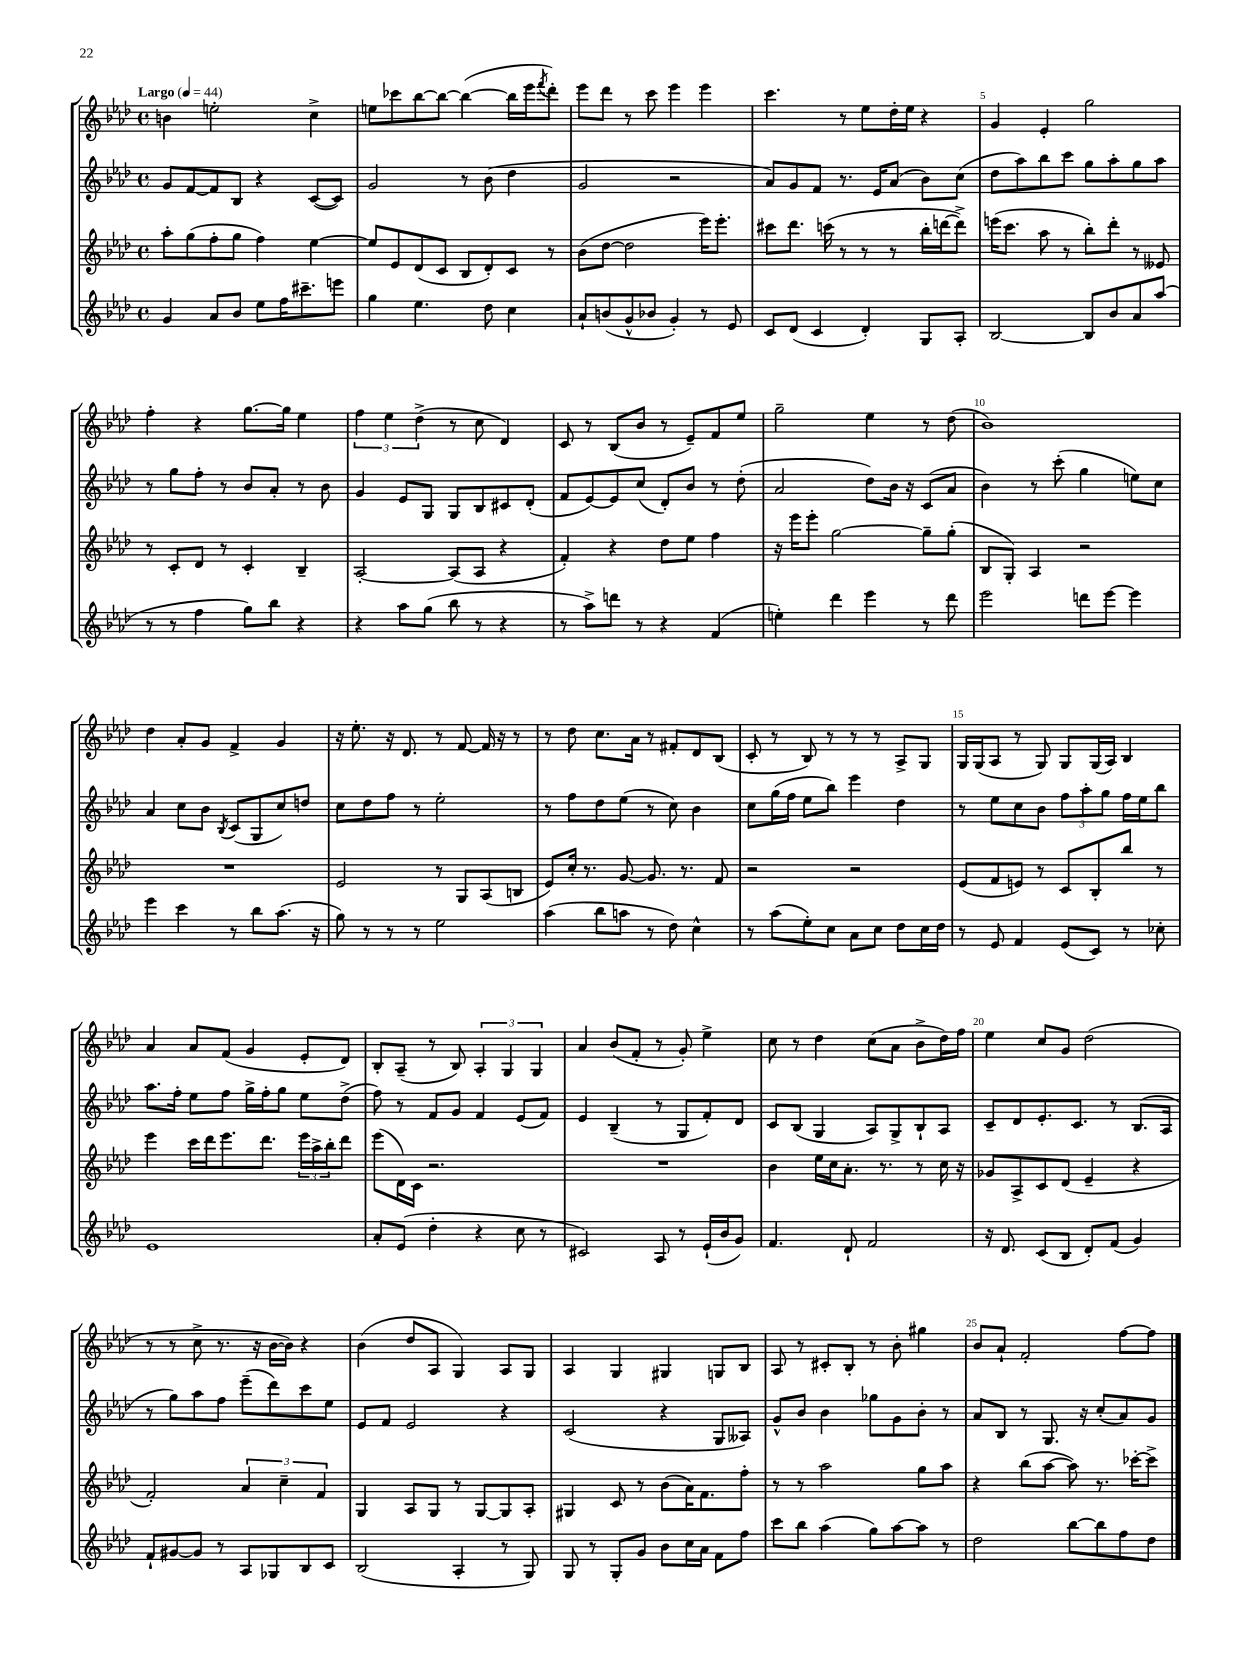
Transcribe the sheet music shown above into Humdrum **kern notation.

**kern	**kern	**kern	**kern
*staff4	*staff3	*staff2	*staff1
*clefG2	*clefG2	*clefG2	*clefG2
*k[b-e-a-d-]	*k[b-e-a-d-]	*k[b-e-a-d-]	*k[b-e-a-d-]
*M4/4	*M4/4	*M4/4	*M4/4
*met(c)	*met(c)	*met(c)	*met(c)
*MM44	*MM44	*MM44	*MM44
4g/	8aa-'\L	8g/L	4b\
.	(8gg\	[8f/	.
8a-/L	8ff'\	8f/]	2ee'\
8b-/J	8gg\J	8B-/J	.
8ee-\L	4ff\)	4r	.
16ff\K	.	.	.
8.ccc#~\	.	.	.
.	[4ee-\	([8c/L	4cc^\
8eee\J	.	8c/]J)	.
=	=	=	=
4gg\	8ee-/]L	2g/	8ee\L
.	8e-/	.	8ccc-\
4.ee-\	(8d-/	.	[8bb-\
.	8c/J	.	8bb-\_J
.	8B-/L	8r	(4bb-\_
8dd-\	8d-'/)	(8b-\	.
4cc\	8c/J	4dd-\	16bb-\]LL
.	.	.	16eee-\J
.	.	.	8qfff/
.	8r	.	8ddd-'\J)
=	=	=	=
8a-`/L	(8b-\L	2g/	8eee-\L
(8b/	[8dd-\J	.	8ddd-\J
8g^^/	2dd-\]	.	8r
8b-/J	.	.	8ccc\
4g'/)	.	2r	4eee-\
8r	16eee-\LK)	.	4eee-\
.	8.eee-'\J	.	.
8e-/	.	.	.
=	=	=	=
8c/L	8ccc#\L	8a-/L)	4.ccc\
(8d-/J	8.ddd-\J	8g/	.
4c/	.	8f/J	.
.	(16ccc\	.	.
.	8r	8.r	8r
4d-'/)	8r	.	8ee-\L
.	.	16e-/LK	.
.	8r	(8a-/J	16dd-'\L
.	.	.	16ee-\JJ
8G/L	16bb-'\LL	8b-\L)	4r
.	[16ddd\J	.	.
8A-'/J	8ddd^\]J)	(8cc\J	.
=	=	=	=
[2B-/	(16eee\LK	8dd-\L	4g/
.	8.ccc\J	.	.
.	.	8aa-\)	.
.	8aa-\	8bb-\	4e-'/
.	8r	8ccc\J	.
8B-/]L	8bb-'\L)	8gg\L	2gg\
8b-/	8ddd-'\J	8aa-'\	.
8a-/	8r	8gg\	.
(8aa-/J	8e--/	8aa-\J	.
=	=	=	=
8r	8r	8r	4ff'\
8r	8c'/L	8gg\L	.
4ff\	8d-/J	8ff'\J	4r
.	8r	8r	.
8gg\L)	4c'/	8b-/L	[8.gg\L
8bb-\J	.	8a-'/J	.
.	.	.	16gg\]Jk
4r	4B-~/	8r	4ee-\
.	.	8b-\	.
=	=	=	=
4r	[2A-'/	4g/	6ff\
.	.	.	6ee-\
8aa-\L	.	8e-/L	.
.	.	.	(6dd-^\
(8gg\J	.	8G/J	.
8bb-\	(8A-/]L	8G/L	8r
8r	8A-/J	8B-/	8cc\
4r	4r	8c#/	4d-/)
.	.	(8d-'/J	.
=	=	=	=
8r	4f'/)	8f/L	8c/
8aa-^\L)	.	[8e-/)	8r
8ddd\J	4r	8e-/]	(8B-/L
8r	.	(8cc/J	8b-/J
4r	8dd-\L	8d-'/L)	8r
.	8ee-\J	8b-/J	8e-~/L)
(4f/	4ff\	8r	8f/
.	.	(8dd-'\	8ee-/J
=	=	=	=
4ee'\)	16r	2a-/	2gg~\
.	16eee-\LK	.	.
.	8eee-'\J	.	.
4ddd-\	[2gg\	.	.
4eee-\	.	8dd-\L)	4ee-\
.	.	16b-\Jk	.
.	.	16r	.
8r	8gg~\]L	(8c/L	8r
8ddd-\	(8gg'\J	8a-/J	(8dd-\
=	=	=	=
2eee-\	8B-/L	4b-\)	1b-)
.	8G'/J)	.	.
.	4A-/	8r	.
.	.	(8ccc'\	.
8ddd\L	2r	4gg\	.
[8eee-\J	.	.	.
4eee-\]	.	8ee\L)	.
.	.	8cc\J	.
=	=	=	=
4eee-\	1r	4a-/	4dd-\
4ccc\	.	8cc\L	8a-'/L
.	.	8b-\J	8g/J
.	.	8qB-/	.
8r	.	(8c/L	4f^/
8bb-\L	.	8G/	.
(8.aa-\J	.	8cc/)	4g/
.	.	8dd/J	.
16r	.	.	.
=	=	=	=
8gg\)	2e-/	8cc\L	16r
.	.	.	8.ee-'\
8r	.	8dd-\	.
8r	.	8ff\J	16r
.	.	.	8.d-/
8r	.	8r	.
2ee-\	8r	2ee-'\	8r
.	8G/L	.	[8f/
.	(8A-/	.	16f/]
.	.	.	16r
.	8B/J	.	8r
=	=	=	=
(4aa-\	8e-/L)	8r	8r
.	16cc'/Jk	8ff\L	8dd-\
.	8.r	.	.
8bb-\L	.	8dd-\	8.cc\L
8aa\J	[8g/	(8ee-\J	.
.	.	.	16a-\Jk
8r	8.g/]	8r	8r
8dd-\)	.	8cc\)	8f#'/L
.	8.r	.	.
4cc^^\	.	4b-\	8d-/
.	8f/	.	(8B-/J
=	=	=	=
8r	2r	8cc\L	8c'/
(8aa-\L	.	(16gg\L	8r
.	.	16ff\JJ	.
8ee-'\)	.	8ee-\L	8B-/)
8cc\J	.	8bb-\J)	8r
8a-\L	2r	4eee-\	8r
8cc\J	.	.	8r
8dd-\L	.	4dd-\	8A-^/L
16cc\L	.	.	8G/J
16dd-\JJ	.	.	.
=	=	=	=
8r	(8e-/L	8r	16G/LL
.	.	.	(16G/J
8e-/	8f/	8ee-\L	8A-/J
4f/	8e/J)	8cc\	8r
.	8r	8b-\J	8G/)
(8e-/L	8c/L	12ff\L	8G/L
.	.	12aa-'\	.
8c/J)	8B-'/	.	(16G/L
.	.	12gg\J	.
.	.	.	16A-/JJ)
8r	8bb-/J	16ff\LL	4B-/
.	.	16ee-\J	.
8cc-'\	8r	8bb-\J	.
=	=	=	=
1e-	4eee-\	8.aa-\L	4a-/
.	.	16ff'\Jk	.
.	16ccc\LL	8ee-\L	8a-/L
.	16ddd-\J	.	.
.	8.eee-\	8ff\J	(8f/J
.	.	16gg^\LL	4g/
.	8.ddd-\J	16ff'\J	.
.	.	8gg\J	.
.	24eee-\LL	8ee-\L	8e-'/L
.	24aa-^\	.	.
.	24bb-'\J	.	.
.	8ddd-\J	(8dd-^\J	8d-/J)
=	=	=	=
8a-'/L	(8eee-\L	8ff\)	8B-'/L
(8e-/J	16d-\L)	8r	(8A-~/J
.	16c\JJ	.	.
4dd-'\	2.r	8f/L	8r
.	.	8g/J	8B-/)
4r	.	4f/	6A-'/
.	.	.	6G/
8cc\	.	(8e-/L	.
.	.	.	6G/
8r	.	8f/J)	.
=	=	=	=
2c#/)	1r	4e-/	4a-/
.	.	(4B-~/	(8b-/L
.	.	.	8f'/J
8A-/	.	8r	8r
8r	.	8G/L	8g'/)
(16e-`/LL	.	8f'/)	4ee-^\
16b-/J	.	.	.
8g/J)	.	8d-/J	.
=	=	=	=
4.f/	4b-\	8c/L	8cc\
.	.	(8B-/J	8r
.	16ee-\LL	4G/	4dd-\
.	16cc\J	.	.
8d-`/	8.a-'\J	.	.
2f/	.	8A-/L)	(8cc\L
.	8.r	.	.
.	.	8G^/	8a-\J
.	8r	8B-`/	8b-^\L
.	16cc\	8A-/J	16dd-\L)
.	16r	.	16ff\JJ
=	=	=	=
16r	8g-/L	8c~/L	4ee-\
8.d-/	.	.	.
.	8A-^/	8d-/	.
(8c/L	8c/	8.e-'/	8cc/L
8B-/J	(8d-/J	.	8g/J
.	.	8.c/J	.
8d-'/L)	4e-~/	.	(2dd-\
(8f/J	.	8r	.
4g/)	4r	(8.B-/L	.
.	.	16A-/Jk	.
=	=	=	=
8f`/L	2f'/)	8r	8r
[8g#/	.	8gg\L)	8r
8g#/]J	.	8aa-\	8cc^\
8r	.	8ff\J	8.r
8A-/L	6a-/	(8eee-~\L	.
.	.	.	16r
8G-/	.	8ddd-\)	[16b-\LL
.	6cc~\	.	.
.	.	.	16b-\]JJ)
8B-/	.	8ccc\	4r
.	6f/	.	.
8c/J	.	8ee-\J	.
=	=	=	=
(2B-/	4G/	8e-/L	(4b-\
.	.	8f/J	.
.	8A-/L	2e-/	8dd-/L
.	8G/J	.	8A-/J
4A-'/	8r	.	4G/)
.	[8G/L	.	.
8r	8G/]	4r	8A-/L
8G/)	8A-'/J	.	8G/J
=	=	=	=
8G/	4G#/	(2c/	4A-/
8r	.	.	.
8G'/L	8c/	.	4G/
8g/J	8r	.	.
8b-\L	(8b-\L	4r	4G#/
16cc\L	16a-\K)	.	.
16a-\JJ	8.f\	.	.
8f\L	.	8G/L	8G/L
8ff\J	8ff'\J	8A--/J)	8B-/J
=	=	=	=
8ccc\L	8r	8g^^/L	8A-/
8bb-\J	8r	8b-/J	8r
(4aa-\	2aa-\	4b-\	8c#'/L
.	.	.	8B-'/J
8gg\L)	.	8gg-\L	8r
[8aa-\	.	8g\	8b-'\
8aa-\]J	8gg\L	8b-'\J	4gg#\
8r	8aa-\J	8r	.
=	=	=	=
2dd-\	4r	8a-/L	8b-/L
.	.	8B-/J	8a-`/J
.	(8bb-\L	8r	2f'/
.	[8aa-\J	8.G/	.
[8bb-\L	8aa-\])	.	.
.	.	16r	.
8bb-\]	8.r	(8cc'/L	.
8ff\	.	8a-/)	[8ff\L
.	[16ccc-'\LK	.	.
8dd-\J	8ccc-^\]J	8g/J	8ff\]J
==	==	==	==
*-	*-	*-	*-
